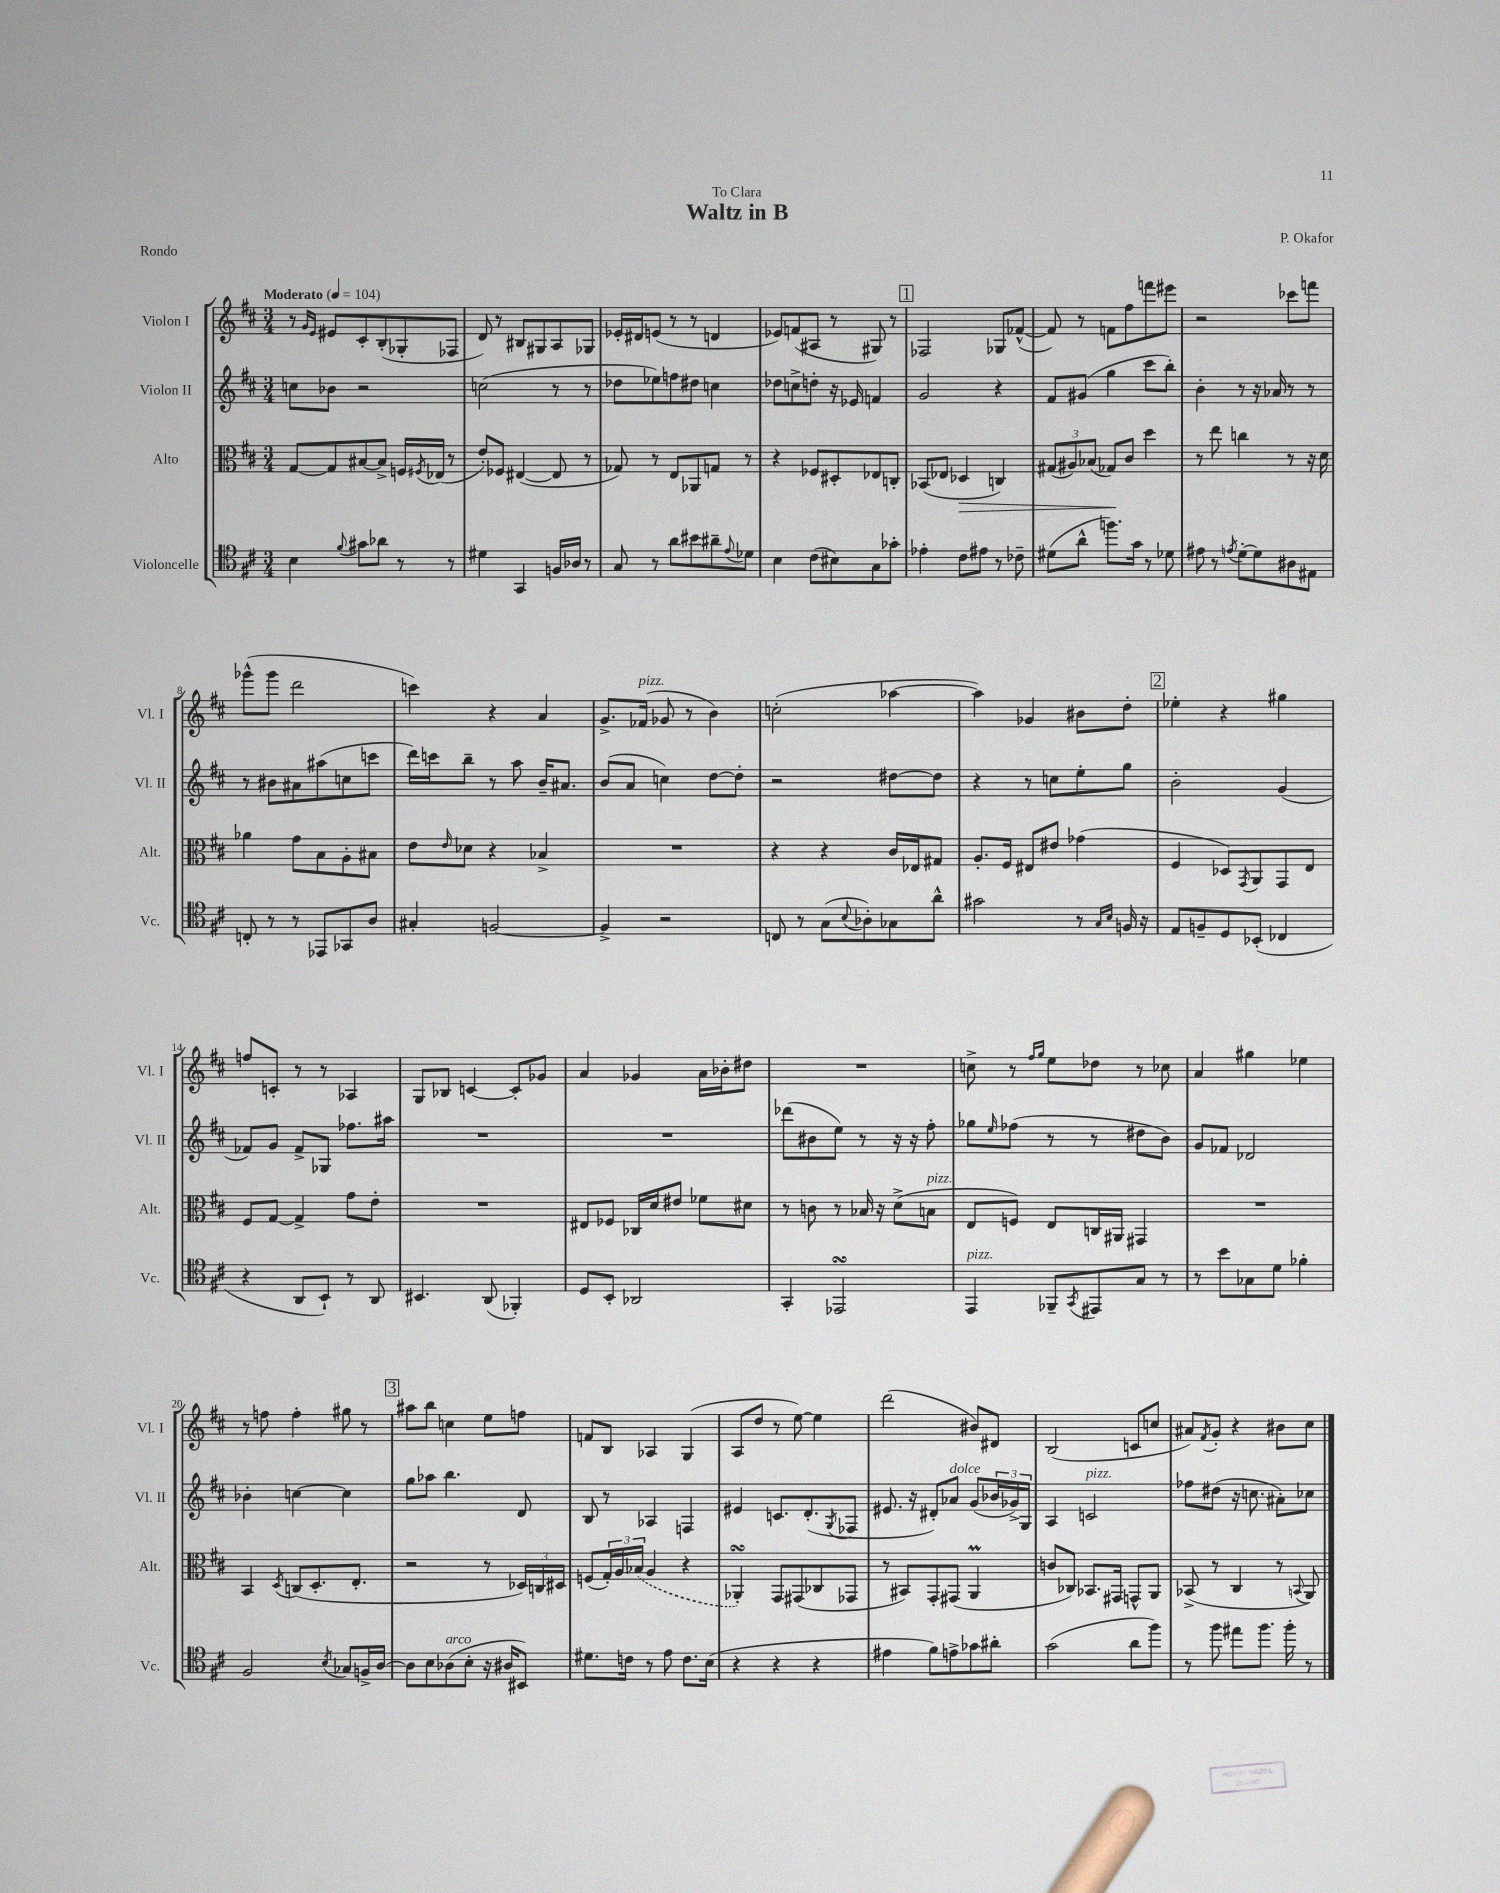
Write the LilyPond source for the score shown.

\header { title = "Waltz in B" composer = "P. Okafor" dedication = "To Clara" piece = "Rondo" }
<<
\new StaffGroup <<
\new Staff = "s0" \with { instrumentName = "Violon I" shortInstrumentName = "Vl. I" } {
    \clef treble \key d \major \numericTimeSignature \time 3/4 \tempo "Moderato" 4 = 104
    r8 \grace { g'16 e'16 } eis'8 cis'8-. b8-.( ges8-. fes8 |
    d'8) r8 bis8 gis8 a8 ges8 |
    ees'16-. dis'16 e'8( r8 r8 d'4 |
    ees'8) f'8( ais8 r8 gis8) r8 |
    \mark \markup { \box "1" } fes2 ges8 fes'8~-^( |
    fes'8) r8 f'8 fis''8 f'''8 eis'''8 |
    r2 ces'''8 f'''8 |
    ges'''8-^( ges'''8 d'''2 |
    c'''4) r4 a'4 |
    g'8.-> fes'16^\markup { \italic "pizz." }( ges'8 r8 b'4) |
    c''2-.( aes''4~ |
    aes''4) ges'4 bis'8 d''8-. |
    \mark \markup { \box "2" } ees''4-. r4 gis''4 |
    f''8 c'8-. r8 r8 aes4 |
    g8 bes8 c'4~ c'8-. ges'8 |
    a'4 ges'4 a'16 bes'16-. dis''8 |
    R2. |
    c''8-> r8 \grace { fis''16 g''16 } e''8 des''8 r8 ces''8 |
    a'4 gis''4 ees''4 |
    r8 f''8 f''4-. gis''8 r8 |
    \mark \markup { \box "3" } ais''8 b''8 c''4 e''8 f''8 |
    f'8 b8 aes4 g4( |
    a8 d''8 r8 e''8~) e''4 |
    d'''2( bis'8) dis'8 |
    b2( c'8 c''8 |
    ais'8) \acciaccatura { fis'8 } g'8-. r4 bis'8 cis''8 \bar "|." |
}
\new Staff = "s1" \with { instrumentName = "Violon II" shortInstrumentName = "Vl. II" } {
    \clef treble \key d \major \numericTimeSignature \time 3/4
    c''8 bes'8 r2 |
    c''2( r8 r8 |
    des''8 ees''8) f''8 dis''8 c''4 |
    des''8 c''8-> d''8-. r16 ees'16 f'4 |
    \mark \markup { \box "1" } g'2 r4 |
    fis'8 gis'8( g''4 cis'''8 b''8-.) |
    b'4-. r8 r16 aes'16 r8 r8 |
    r8 bis'8 ais'8 ais''8( c''8 c'''8 |
    d'''16) c'''16 b''8-- r8 a''8 b'16-- ais'8. |
    b'8( a'8 c''4) d''8~ d''8-. |
    r2 dis''8~ dis''8 |
    r4 r8 c''8 e''8-. g''8 |
    \mark \markup { \box "2" } b'2-. g'4( |
    fes'8) g'8 fes'8-> ges8 fes''8. ais''16 |
    R2. |
    R2. |
    des'''8( bis'8 e''8) r8 r16 r16 fis''8-. |
    ges''8 \grace { e''16 } fes''8( r8 r8 dis''8 b'8) |
    g'8 fes'8 des'2 |
    bes'4-. c''4~ c''4 |
    \mark \markup { \box "3" } g''8 aes''8 b''4. d'8 |
    b8 r8 aes4 f4 |
    eis'4 c'8. d'8.-.( \acciaccatura { g8 } fes8 |
    eis'8. r16 dis'8-.) aes'8^\markup { \italic "dolce" } g'8( \tuplet 3/2 { bes'16 ges'16->) g16 } |
    a4 c'2^\markup { \italic "pizz." } |
    fes''8 dis''8( r16 c''8. ais'8-.) ces''8 \bar "|." |
}
\new Staff = "s2" \with { instrumentName = "Alto" shortInstrumentName = "Alt." } {
    \clef alto \key d \major \numericTimeSignature \time 3/4
    g8~ g8 bis8~ bis8-> f16 \acciaccatura { fis8 } ees16( r8 |
    e'8-.) fes8 eis4~( eis8 r8 |
    ges8) r8 e8 aes,8 g8 r8 |
    r4 fes8 dis8-. ees8 c8-. |
    \mark \markup { \box "1" } bes,8( ees8 des4\> c4) |
    \tuplet 3/2 { gis8( ais8) bes8( } ges8\!) cis'8 d''4 |
    r8 e''8 c''4 r8 r16 d'16 |
    aes'4 g'8 b8 a8-. bis8 |
    e'8 \grace { e'16 } des'8 r4 bes4-> |
    R2. |
    r4 r4 cis'16 ees16 gis8 |
    a8.-. fis16 eis8 eis'8 ges'4( |
    \mark \markup { \box "2" } fis4 des8) \acciaccatura { g,8 } a,8 g,8 e8 |
    fis8 g8~ g4-> g'8 e'8-. |
    R2. |
    eis8 fes8 ces16 d'16 eis'8 fes'8 dis'8 |
    r8 c'8 r8 bes16 r16 d'8->( b8^\markup { \italic "pizz." } |
    e8 f8) e8 c16 ais,16 gis,4 |
    R2. |
    b,4 \acciaccatura { d8 } c8( d8.-. e8.-. |
    \mark \markup { \box "3" } r2 r8 \tuplet 3/2 { des16) c16 dis16 } |
    f8( \tuplet 3/2 { g16-.) a16 \once \slurDashed bes16( } a4 r4 |
    aes,4-.\turn) g,8 gis,8( ces8 ges,8 |
    r8 bis,8) g,8-. gis,8( a,4\prall |
    c'8 ces8) bes,8. gis,16 g,8-^ a,8 |
    bes,8->( r8 cis4 r8 \appoggiatura { b,8 } a,8) \bar "|." |
}
\new Staff = "s3" \with { instrumentName = "Violoncelle" shortInstrumentName = "Vc." } {
    \clef tenor \key d \major \numericTimeSignature \time 3/4
    b4 \appoggiatura { fis'8 } gis'8 aes'8 r8 r8 |
    dis'4 g,4 f16 aes16 r8 |
    g8 r8 a'8 bis'8 ais'8-- \appoggiatura { e'8 } des'8 |
    b4 cis'8( bis8) g8 ges'8-. |
    \mark \markup { \box "1" } ees'4-. cis'8 eis'8 r8 ces'8-- |
    dis'8( a'8-^ f''8.) g'16 r8 des'8 |
    eis'8 r8 \acciaccatura { e'8 } d'8~-. d'8 ais8 eis8 |
    c8-. r8 r8 ees,8 ges,8 a8 |
    gis4-. f2~ |
    f4-> r2 |
    c8 r8 g8( \appoggiatura { b8 } aes8-.) ges8 a'8-^ |
    gis'2 r8 \grace { g16 b16 } f16 r16 |
    \mark \markup { \box "2" } e8 f8-- d8 bes,8-.( ces4 |
    r4 a,8 b,8-!) r8 a,8 |
    bis,4. a,8( fes,4-.) |
    d8 b,8-. aes,2 |
    g,4-. ees,2\turn |
    e,4^\markup { \italic "pizz." } fes,8-- \acciaccatura { g,8 } eis,8 g8 r8 |
    r8 b'8 ges8 d'8 fes'4-. |
    fis2 \acciaccatura { b8 } ges8 f16-> a16~ |
    \mark \markup { \box "3" } a8 b8 aes8^\markup { \italic "arco" }( b8-. r16 ais16 bis,8) |
    dis'8. c'16 r8 e'8 c'8. b16( |
    r4 r4 r4 |
    eis'4 fis'8) e'8-> ges'8 ais'8-. |
    g'2( a'8 fis''8) |
    r8 fis''8 eis''8 fis''8. fis''16-. r8 \bar "|." |
}
>>
>>
